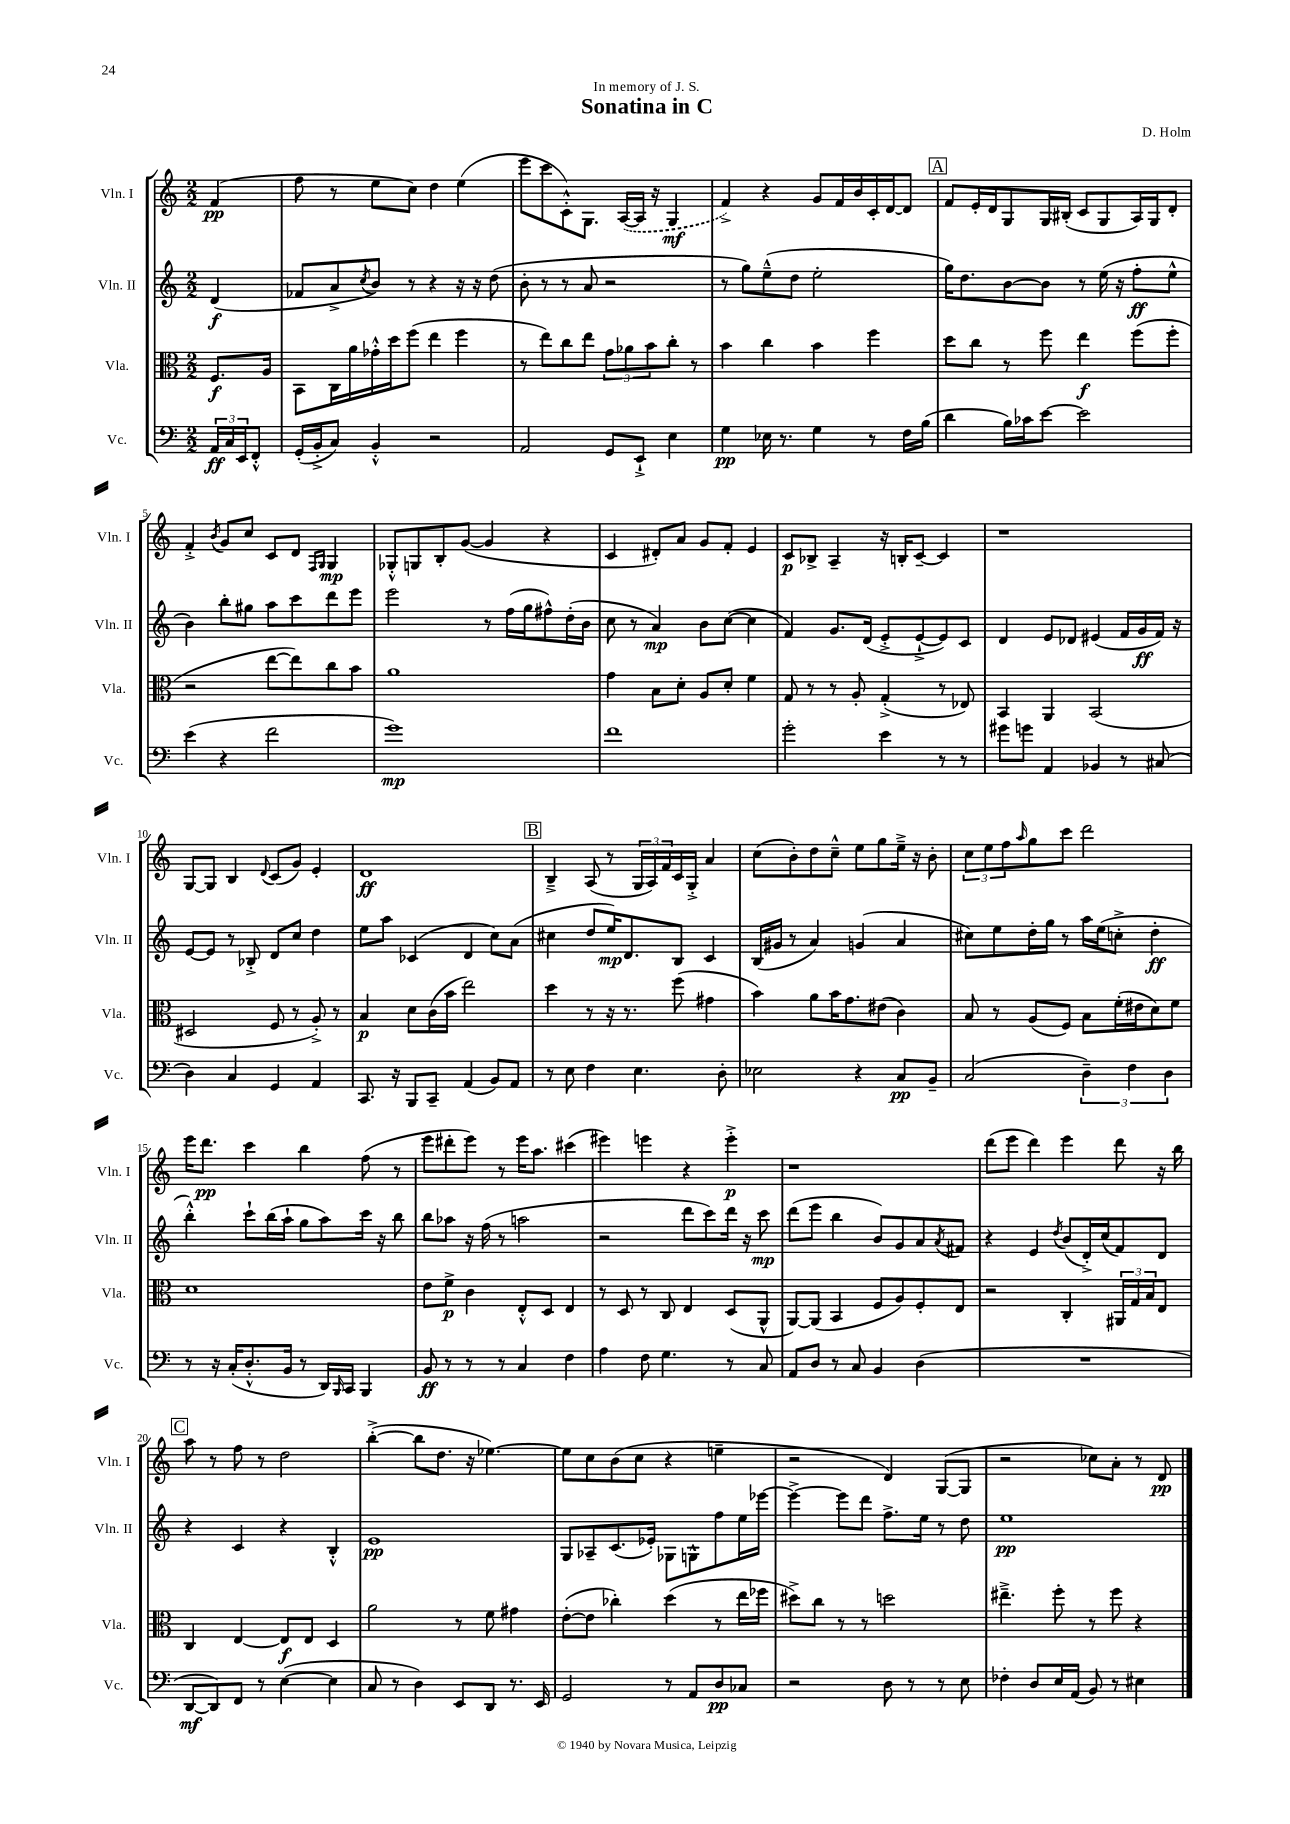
\header { title = "Sonatina in C" composer = "D. Holm" dedication = "In memory of J. S." }
<<
\new StaffGroup <<
\new Staff = "s0" \with { instrumentName = "Vln. I" shortInstrumentName = "Vln. I" } {
    \clef treble \key c \major \numericTimeSignature \time 2/2 \partial 4
    f'4\pp( |
    f''8 r8 e''8 c''8) d''4 e''4( |
    e'''8 c'''8 c'8-.-^) g8. \once \slurDashed a16~( a16 r16 g4\mf |
    f'4->) r4 g'8 f'16 b'16 c'16-. d'16~ d'8 |
    \mark \markup { \box "A" } f'8 e'16-. d'16 g8 g16 bis16-.( c'8 g8 a16) g16 d'8-. |
    f'4-.-> \acciaccatura { b'8 } g'8 c''8 c'8 d'8 \grace { f16 g16 } g4\mp |
    ges8-.-^ g8 b8-. g'8~( g'4 r4 |
    c'4 dis'8-.) a'8 g'8 f'8-. e'4 |
    c'8\p bes8-> a4-- r16 b16-. c'8~-- c'4 |
    r1 |
    g8~ g8 b4 \appoggiatura { d'8 } c'8( g'8) e'4-. |
    d'1\ff |
    \mark \markup { \box "B" } b4---> a8( r8 \tuplet 3/2 { g16 a16) f'16 } c'16 g16-.-> a'4 |
    c''8( b'8-.) d''8 c''8---^ e''8 g''8 e''16---> r16 b'8-. |
    \tuplet 3/2 { c''8 e''8 f''8 } \grace { a''16 } g''8 c'''8 d'''2 |
    e'''16 d'''8.\pp c'''4 b''4 f''8( r8 |
    e'''8 dis'''8-. e'''8) r8 e'''16 a''8. cis'''4( |
    eis'''4) e'''4 r4 e'''4-.->\p |
    r1 |
    d'''8( e'''8 d'''4) e'''4 d'''8 r16 b''16 |
    \mark \markup { \box "C" } a''8 r8 f''8 r8 d''2 |
    b''4~-.->( b''8 d''8. r16 ees''4.~) |
    ees''8 c''8 b'8( c''8 r4 e''4-- |
    r2 d'4) g8~( g8 |
    r2 ces''8) a'8-. r8 d'8\pp \bar "|." |
}
\new Staff = "s1" \with { instrumentName = "Vln. II" shortInstrumentName = "Vln. II" } {
    \clef treble \key c \major \numericTimeSignature \time 2/2 \partial 4
    d'4\f( |
    fes'8 a'8-> \acciaccatura { c''8 } b'8) r8 r4 r16 r16 d''8( |
    b'8-. r8 r8 a'8 r2 |
    r8 g''8) e''8---^( d''8 e''2-. |
    \mark \markup { \box "A" } g''16) d''8. b'8~ b'8 r8 e''16( r16 f''8-.\ff e''8-^ |
    b'4) b''8-. gis''8 a''8 c'''8 d'''8 e'''8 |
    e'''2 r8 f''16( g''16 fis''8-^) d''16-.( b'16 |
    c''8 r8 a'4\mp) b'8 c''8~( c''4 |
    f'4) g'8. d'16( e'8-.-> e'8~-!-> e'8) c'8 |
    d'4 e'8 des'8 eis'4( f'16 g'16\ff f'16) r16 |
    e'8~ e'8 r8 bes8-.-> d'8 c''8 d''4 |
    e''8 a''8 ces'4( d'4 c''8) a'8( |
    \mark \markup { \box "B" } cis''4 d''8 e''16\mp) d'8. b8 c'4 |
    b16( gis'16 r8 a'4) g'4( a'4 |
    cis''8) e''8 d''16-. g''16 r8 a''16 e''16( c''8-.-> d''4-.\ff |
    b''4-.-^) c'''8-! b''16( a''16-! g''8 a''8) c'''16 r16 b''8 |
    b''8 aes''8 r16 f''16( r8 a''2 |
    r2 d'''8 c'''8) d'''16 r16 c'''8\mp |
    d'''8( e'''8 b''4 b'8) g'8 a'8 \acciaccatura { a'8 } fis'8 |
    r4 e'4 \acciaccatura { d''8 } b'8( d'16-.->) c''16( f'8) d'8 |
    \mark \markup { \box "C" } r4 c'4 r4 b4-.-^ |
    e'1\pp |
    g8 aes8-- c'8.( ees'16-.) ges8 g8-^ f''8 e''16 ees'''16~ |
    ees'''4~-> ees'''8 d'''8 f''8.-> e''16 r8 d''8 |
    e''1\pp \bar "|." |
}
\new Staff = "s2" \with { instrumentName = "Vla." shortInstrumentName = "Vla." } {
    \clef alto \key c \major \numericTimeSignature \time 2/2 \partial 4
    f8.\f a16 |
    b,8 c16 a'16 ges'16-.-^ d''16 f''8( e''4 f''4 |
    r8 e''8) c''8 e''8 \tuplet 3/2 { g'8 aes'8 b'8 } c''8-. r8 |
    b'4 c''4 b'4 f''4 |
    \mark \markup { \box "A" } d''8 c''8 r8 f''8 e''4\f f''8( f''8-. |
    r2 e''8~ e''8) c''8 b'8 |
    a'1 |
    g'4 b8 d'8-. a8 d'8-. f'4 |
    g8 r8 r8 a8-. g4-.->( r8 ees8) |
    b,4 a,4 b,2( |
    dis2 f8 r8 a8-.->) r8 |
    b4\p d'8 c'16( b'16 e''2) |
    \mark \markup { \box "B" } d''4 r8 r16 r8. f''8( gis'4 |
    b'4) a'8 b'16 g'8. eis'8( c'4) |
    b8 r8 a8( f8) b8 f'16-.( eis'16 d'8) f'8 |
    d'1 |
    e'8 f'8->\p c'4 e8-.-^ d8 e4 |
    r8 d8 r8 c8 e4 d8( a,8-^ |
    a,8~) a,8( b,4 f8 a8) f8-. e8 |
    r2 c4-. \tuplet 3/2 { ais,16 g16 b16 } e8 |
    \mark \markup { \box "C" } c4 e4~ e8\f e8 d4 |
    a'2 r8 f'8 gis'4 |
    e'8~-.( e'8 ces''4-.) d''4( r8 e''16 fes''16 |
    dis''8->) c''8 r8 r8 d''2 |
    eis''4.---> f''8-. r8 f''8 r4 \bar "|." |
}
\new Staff = "s3" \with { instrumentName = "Vc." shortInstrumentName = "Vc." } {
    \clef bass \key c \major \numericTimeSignature \time 2/2 \partial 4
    \tuplet 3/2 { a,16\ff c16 e,16 } f,8-.-^ |
    g,16-.( b,16-.-> c8) b,4-.-^ r2 |
    a,2 g,8 e,8-!-> e4 |
    g4\pp ees16 r8. g4 r8 f16 b16( |
    \mark \markup { \box "A" } d'4 b16) ces'16 e'8~ e'2 |
    e'4( r4 f'2 |
    g'1\mp) |
    f'1 |
    g'2-. e'4 r8 r8 |
    gis'8 g'8 a,4 bes,4 r8 cis8( |
    d4) c4 g,4 a,4 |
    c,8. r16 b,,8 c,8-- a,4( b,8) a,8 |
    \mark \markup { \box "B" } r8 e8 f4 e4. d8-. |
    ees2 r4 c8\pp b,8-- |
    c2( \tuplet 3/2 { d4--) f4 d4 } |
    r8 r16 c16-.( d8.-.-^ b,16 r8 d,16) \grace { b,,16 } c,16 b,,4 |
    b,8\ff r8 r8 r8 c4 f4 |
    a4 f8 g4. r8 c8 |
    a,8 d8 r8 c8 b,4 d4( |
    R1 |
    \mark \markup { \box "C" } d,8~\mf d,8) f,8 r8 e4~( e4 |
    c8 r8 d4) e,8 d,8 r8. e,16 |
    g,2 r8 a,8 d8\pp ces8 |
    r2 d8 r8 r8 e8 |
    fes4-. d8 e16 a,16( b,8) r8 eis4 \bar "|." |
}
>>
>>
